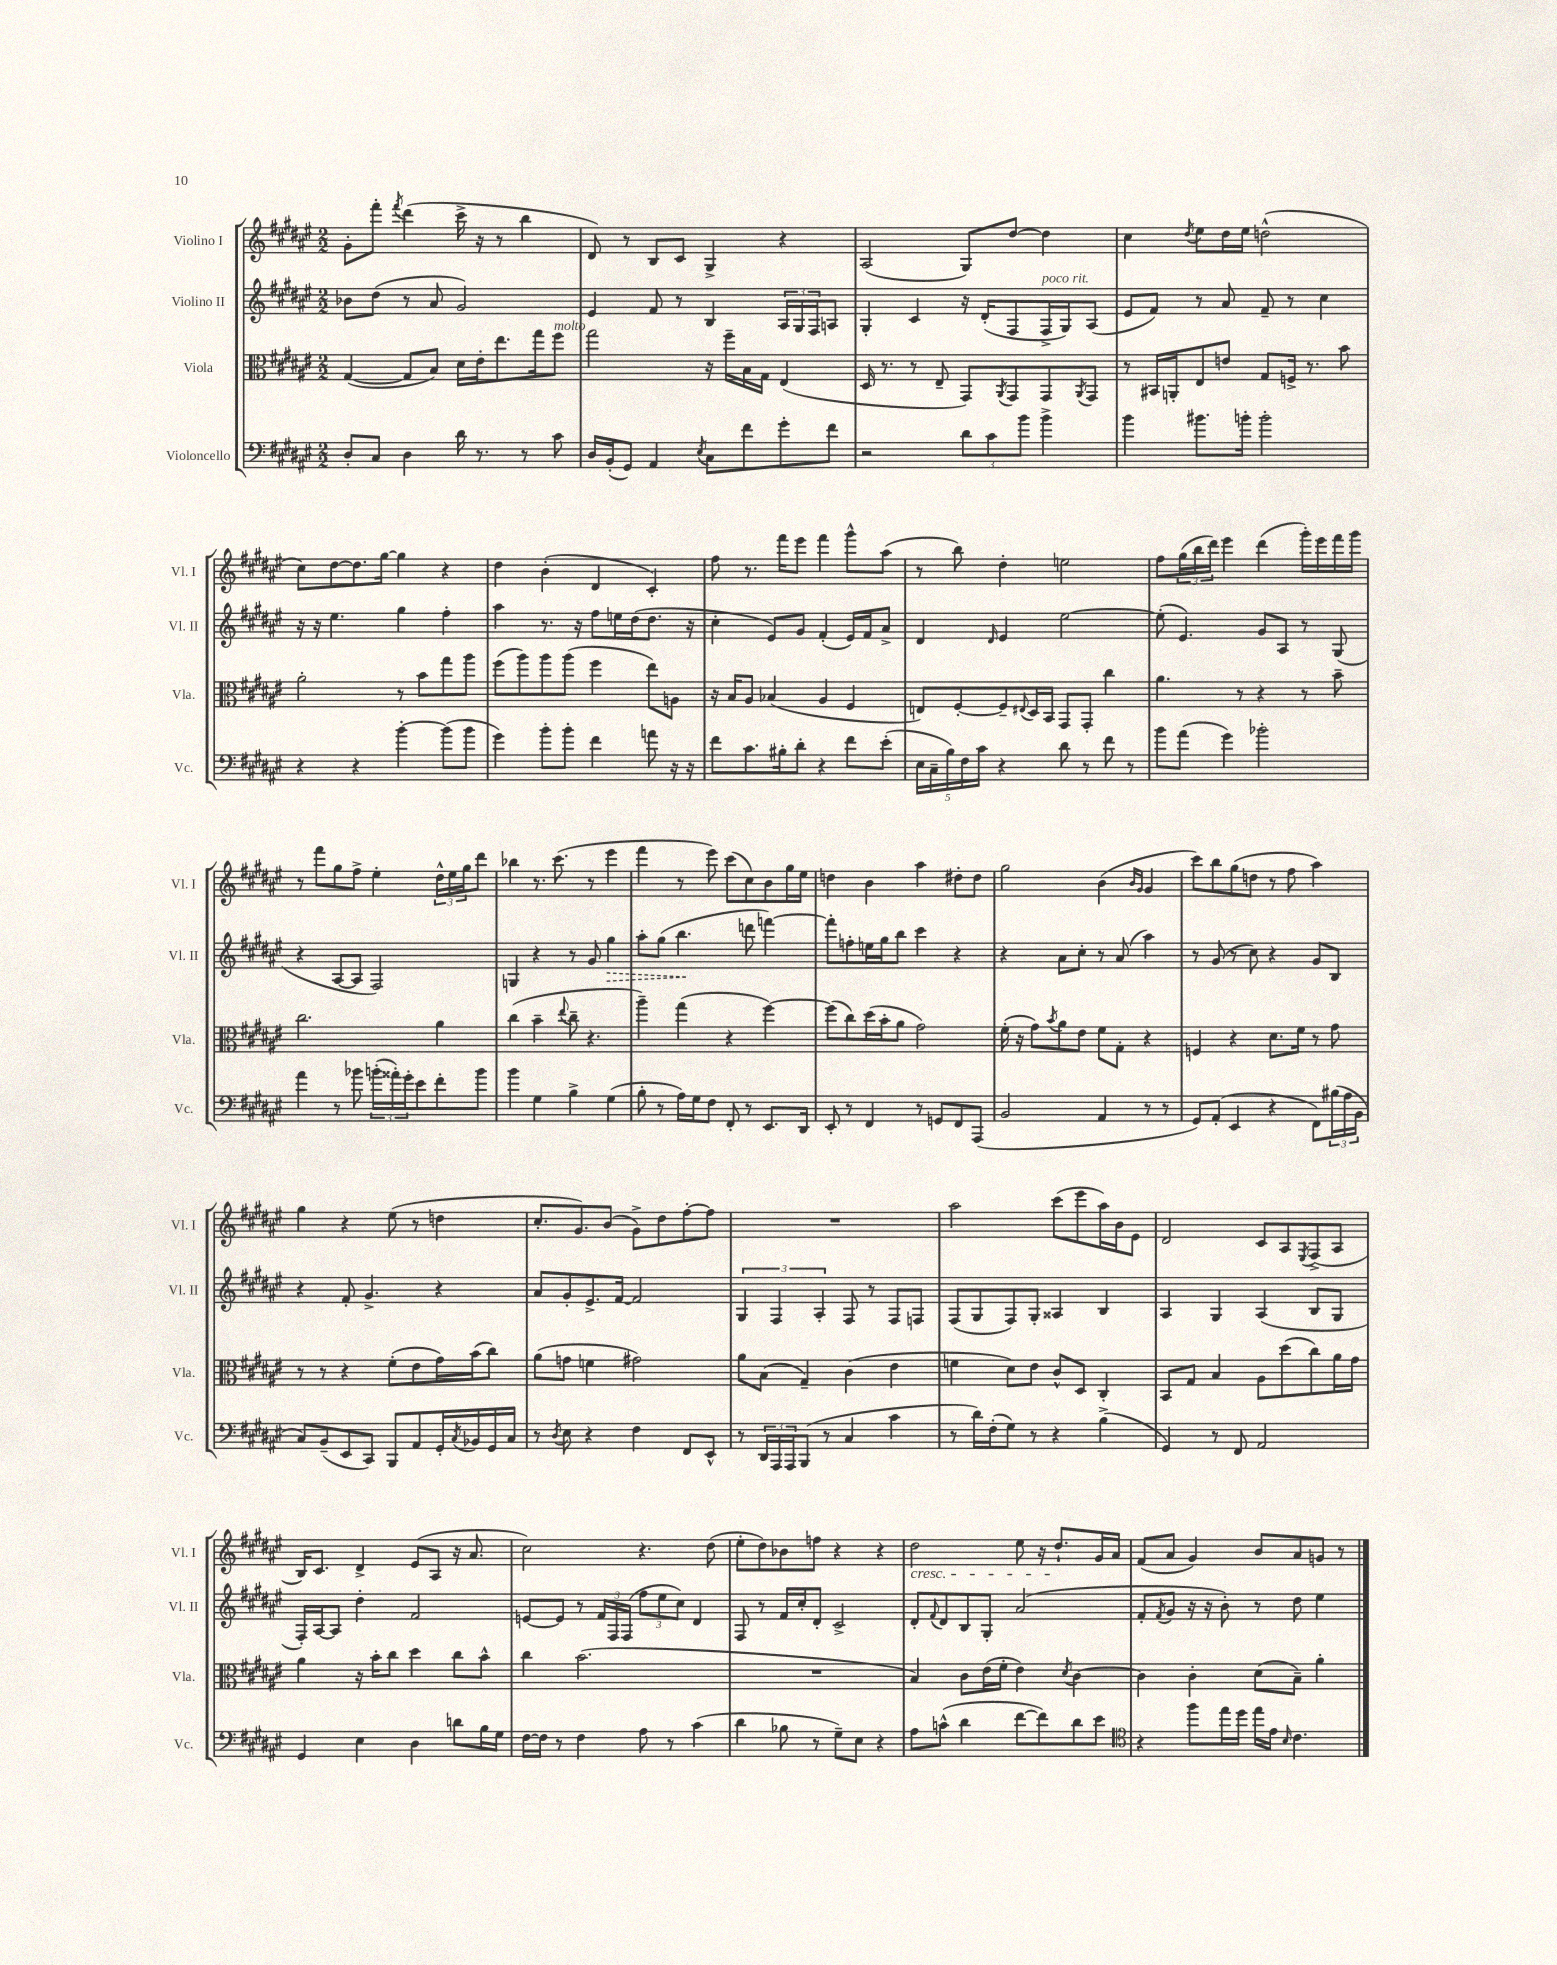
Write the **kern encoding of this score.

**kern	**kern	**kern	**kern
*staff4	*staff3	*staff2	*staff1
*clefF4	*clefC3	*clefG2	*clefG2
*k[f#c#g#d#a#e#]	*k[f#c#g#d#a#e#]	*k[f#c#g#d#a#e#]	*k[f#c#g#d#a#e#]
*M2/2	*M2/2	*M2/2	*M2/2
8D#'	([4G#	8b-	8g#'
8C#	.	(8dd#	8fff#'
.	.	.	8qfff#
4D#	8G#]	8r	(4ddd#
.	8B)	8a#	.
16d#	16d#	2g#)	16ccc#^
8.r	16e#'	.	16r
.	8.ee#	.	8r
8r	.	.	4bb
.	16gg#	.	.
8c#	8ff#	.	.
=	=	=	=
16D#	2gg#	4e#	8d#)
(16BB'	.	.	.
8GG#)	.	.	8r
4AA#	.	8f#	8B
.	.	8r	8c#
8qE#	.	.	.
8C#	16r	4B	4G#^
.	16ff#~	.	.
8f#	16B	.	.
.	16G#	.	.
8g#'	(4E#	24A#	4r
.	.	24G#	.
.	.	24F#	.
8f#	.	8A	.
=	=	=	=
2r	16D#	4G#'	(2A#
.	8.r	.	.
.	8r	4c#	.
.	8E#~	.	.
12d#	8GG#)	16r	8G#)
.	.	(16d#'	.
12c#	.	.	.
.	8qAA#	.	.
.	8GG#	8F#	[8dd#
12b	.	.	.
4b^	8GG#	16F#^	4dd#]
.	.	16G#)	.
.	8qAA#	.	.
.	8GG#	(8A#	.
=	=	=	=
4b	8r	8e#	4cc#
.	16BB#	8f#)	.
.	16AA'	.	.
.	.	.	8qdd#
8.b#	8E#	8r	8ee#
.	8e	8a#	16dd#
16b'	.	.	16ee#
2b'	8G#	8f#~	(2dd^^
.	16F^	8r	.
.	8.r	.	.
.	.	4cc#	.
.	8b	.	.
=	=	=	=
4r	2a#'	16r	8cc#)
.	.	16r	.
.	.	4.ee#	[8dd#
4r	.	.	8.dd#]
.	.	.	[16gg#
[4b'	8r	4gg#	4gg#]
.	8b	.	.
(8b]	8gg#	4ff#'	4r
8b	8aa#	.	.
=	=	=	=
4g#)	(8ff#	4aa#	4dd#
.	8aa#)	.	.
8b'	8aa#	8.r	(4b'
8b'	(8aa#	.	.
.	.	16r	.
4f#	4ff#	8ff#	4d#
.	.	16ee	.
.	.	(16dd#	.
8a	8ee#)	8.dd#	4c#')
16r	8A	.	.
16r	.	16r	.
=	=	=	=
8f#	16r	4cc#'	8ff#
.	16B	.	.
8.c#	8A#	.	8.r
.	(4B-	8e#)	.
16B#'	.	.	16fff#
8d#'	.	8g#	8eee#
4r	4A#	(4f#'	4fff#
8f#	4F#	16e#)	8ggg#^^
.	.	16f#	.
(8e#'	.	8a#^	(8aa#
=	=	=	=
20E#	8E)	4d#	8r
20C#~	.	.	.
20B)	.	.	.
.	[8F#'	.	8bb)
20F#	.	.	.
20c#	.	.	.
.	.	16qqd#	.
4r	8F#~]	4e#	4dd#'
.	8qqE#	.	.
.	16D#	.	.
.	16BB	.	.
8d#	8GG#	[2ee#	2ee
8r	8GG#'	.	.
8f#	4cc#	.	.
8r	.	.	.
=	=	=	=
8b	4.a#	(8ee#']	8ff#
(8a#	.	4.e#)	(24gg#
.	.	.	24bb
.	.	.	24ddd#)
4g#)	.	.	4eee#
.	8r	.	.
2b-'	4r	8g#	(4ddd#
.	.	8A#	.
.	8r	8r	16ggg#')
.	.	.	16eee#
.	8b~	(8G#	16fff#
.	.	.	16ggg#
=	=	=	=
4a#	2.cc#	4r	8r
.	.	.	8fff#
8r	.	[8A#	8gg#
8b-	.	8A#]	8ff#^
(24b'	.	2F#)	4ee#'
24a##')	.	.	.
24g#'	.	.	.
8e#	.	.	.
8f#'	4a#	.	24dd#^^
.	.	.	24ee#
.	.	.	24gg#
8b	.	.	8ddd#
=	=	=	=
4b	(4cc#	4G	4bb-
4G#	4b~	4r	8.r
.	.	.	(8.ccc#
.	8qqee#	.	.
4B^	8cc#~	8r	.
.	4.r	8g#	8r
(4G#	.	4gg#	4eee#
=	=	=	=
8B'	4aa#~)	8aa#'	4fff#
8r	.	(8gg#	.
16A#)	(4gg#	4.bb	8r
16G#	.	.	.
8F#	.	.	8eee#)
8FF#'	4r	.	(8ccc#
8r	.	8ddd	8cc#)
8.EE#	[4ff#)	[4fff)	8b
.	.	.	16gg#
16DD#	.	.	16ee#
=	=	=	=
8EE#'	(8ff#]	8fff']	4dd
8r	8cc#)	8ff'	.
4FF#	(16dd#	16ee	4b
.	16b'	16gg#	.
.	8a#	8bb	.
8r	2g#)	4ccc#	4aa#
8GG	.	.	.
8FF#	.	4r	8dd#'
(8AAA#	.	.	8dd#
=	=	=	=
2BB	(16f#'	4r	2gg#
.	16r	.	.
.	8g#)	.	.
.	8qb	.	.
.	8a#	8a#	.
.	8e#	8cc#'	.
4AA#	8f#	8r	(4b
.	8G#'	(8a#	.
.	.	.	16qqb
.	.	.	16qqg#
8r	4r	4aa#)	4g#
8r	.	.	.
=	=	=	=
8GG#)	4F	8r	8ccc#)
(8AA#'	.	(8g#	8bb
4EE#	4r	8r	(8gg#
.	.	8cc#)	8dd
4r	8.d#	4r	8r
.	.	.	8ff#
.	16f#	.	.
8FF#)	8r	8g#	4aa#)
(24B#	8g#	8B	.
24A#	.	.	.
24BB	.	.	.
=	=	=	=
8C#)	8r	4r	4gg#
(8BB~	8r	.	.
8EE#	4r	8f#'	4r
8CC#)	.	4.g#^	.
8BBB	(8f#'	.	(8ee#
8AA#	8e#	.	8r
16GG#'	16g#)	4r	4dd
8qC#	.	.	.
16BB-	(16b	.	.
16GG#	8cc#)	.	.
16C#	.	.	.
=	=	=	=
8r	(8a#	8a#	8.cc#'
8qD#	.	.	.
8E#	8g	8g#'	.
.	.	.	8.g#)
4r	4f	8.e#^	.
.	.	.	(8b
.	.	[16f#	.
4F#	2g#)	2f#]	8g#^)
.	.	.	8dd#
8FF#	.	.	[8ff#'
8EE#^^	.	.	8ff#]
=	=	=	=
8r	8a#	6G#	1r
24DD#	(8B	.	.
24AAA#	.	6F#	.
24AAA#	.	.	.
(8BBB	4G#~)	.	.
.	.	6A#'	.
8r	.	.	.
4C#	(4c#	8F#	.
.	.	8r	.
4c#	4e#	8F#	.
.	.	8F	.
=	=	=	=
8r	4f	(8F#	2aa#
16d#)	.	8G#	.
(16F#'	.	.	.
8G#)	8d#)	8F#)	.
8r	8e#	8G#'	.
4r	8c#^^	4A##	(8ccc#
.	8D#	.	8eee#
(4B^	4C#'	4B	16aa#)
.	.	.	16b
.	.	.	8e#
=	=	=	=
4GG#)	8BB	4A#	2d#
.	8G#	.	.
8r	4B	4G#	.
8FF#	.	.	.
2AA#	8A#	(4A#	8c#
.	(8dd#	.	8A#
.	.	.	8qE#
.	8cc#)	8B	(8F#^
.	16a#	8G#	8A#
.	16g#	.	.
=	=	=	=
4GG#	4a#	16F#')	16B)
.	.	[16A#	8.c#
.	.	8A#]	.
4E#	16r	4dd#'	4d#^
.	16b'	.	.
.	8cc#	.	.
4D#	4dd#	2f#	(8e#
.	.	.	8A#
8d	8cc#	.	16r
.	.	.	8.a#
16B	8b^^	.	.
16G#	.	.	.
=	=	=	=
[16F#	4cc#	[8e	2cc#)
16F#]	.	.	.
8r	.	8e]	.
4F#	(2.b	8r	.
.	.	24f#	.
.	.	24F#	.
.	.	(24F#	.
8A#	.	12ff#	4.r
.	.	12ee#	.
8r	.	.	.
.	.	12cc#)	.
(4c#	.	4d#	.
.	.	.	(8dd#
=	=	=	=
4d#	1r	8F#	8ee#'
.	.	8r	8dd#)
8B-	.	16f#	8b-
.	.	16cc#'	.
8r	.	8d#'	8ff
8G#~)	.	2c#^	4r
8E#	.	.	.
4r	.	.	4r
=	=	=	=
8A#	4B)	8d#'	2dd#
.	.	8qqf#	.
(8c^^	.	8d#	.
4d#	8c#	8B	.
.	(16e#	8G#'	.
.	16f#'	.	.
[8f#	4e#)	(2a#	8ee#
8f#])	.	.	16r
.	.	.	8.dd#`
.	8qd#	.	.
8d#	[4c#	.	.
8e#	.	.	16g#
.	.	.	16a#
=	=	=	=
*clefC4	*	*	*
4r	4c#]	8f#'	(8f#
.	.	8qf#	.
.	.	8g#	8a#
8ff#	4c#'	16r	4g#)
.	.	16r	.
16ee#	.	8b')	.
16dd#	.	.	.
16ee#	(8d#	8r	8b
16e#	.	.	.
16qqB	.	.	.
4.c#	8B~)	8dd#	8a#
.	4a#'	4ee#	8g
.	.	.	8r
==	==	==	==
*-	*-	*-	*-
